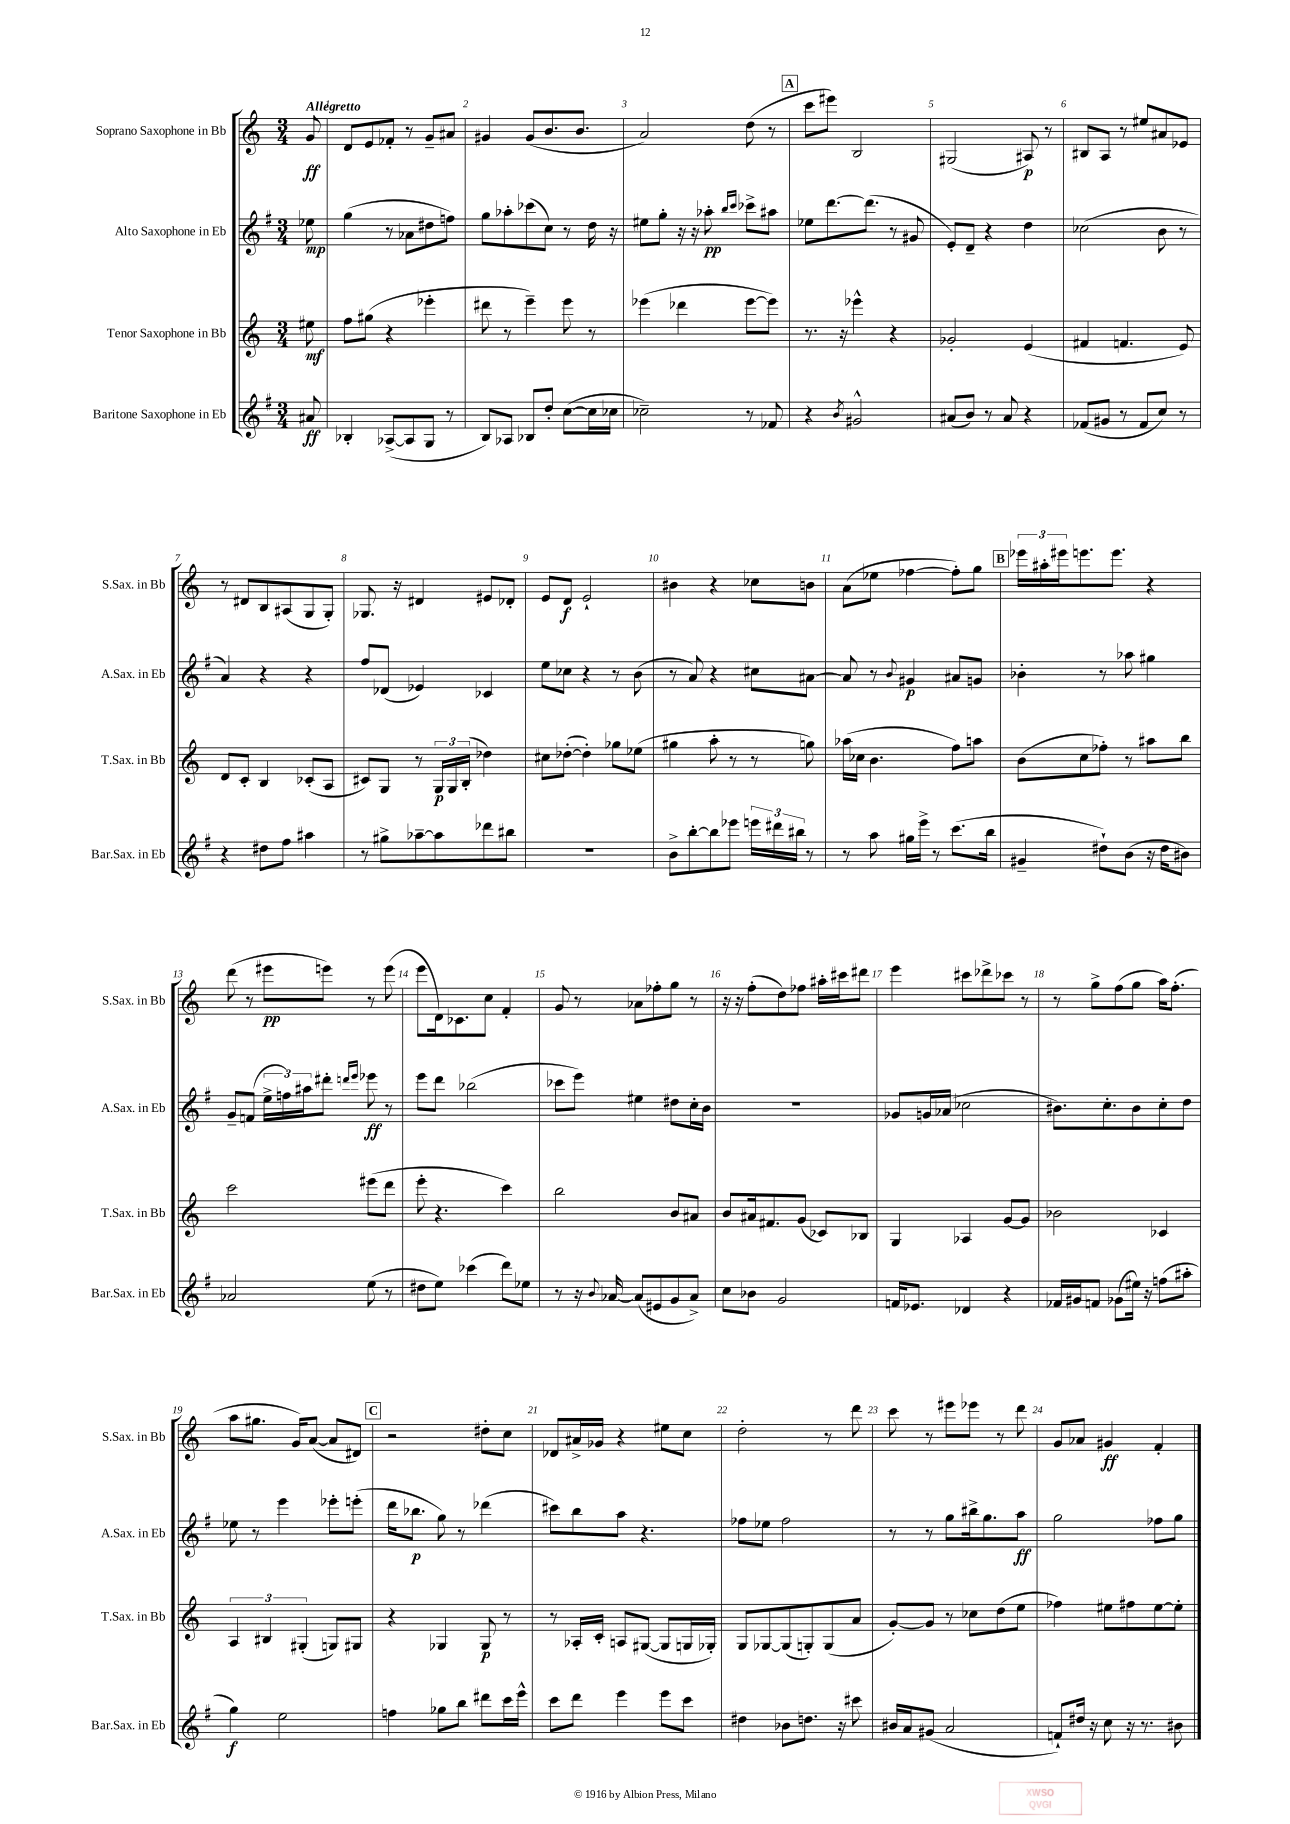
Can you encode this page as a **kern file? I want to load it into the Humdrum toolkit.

**kern	**kern	**kern	**kern
*staff4	*staff3	*staff2	*staff1
*clefG2	*clefG2	*clefG2	*clefG2
*k[f#]	*k[]	*k[f#]	*k[]
*M3/4	*M3/4	*M3/4	*M3/4
8a#	8ee#	8ee-	8g
=	=	=	=
4B-'	8ff	(4gg	8d
.	(8gg#	.	8e
([8A-^	4r	8r	8f-'
8A-]	.	8a-	8r
8G	4eee-'	8dd#	8g~
8r	.	8ff)	8a#
=	=	=	=
8B)	8ddd#	8gg	4g#
8A-	8r	8aa-'	.
8B-	4eee~)	(8ccc-	(8g#
8dd'	.	8cc)	8.b
([8cc	8eee	8r	.
.	.	.	8.b
16cc]	8r	16dd	.
16cc-	.	16r	.
=	=	=	=
2cc-~)	(4eee-	8ee#	2a)
.	.	8gg'	.
.	4ddd-	16r	.
.	.	16r	.
.	.	8aa-'	.
.	.	16qqbb	.
.	.	16qqccc	.
8r	[8eee-	8ccc-^	(8dd
8f-	8eee-])	8aa#	8r
=	=	=	=
4r	8.r	8ee-	8ccc
.	.	[8.ddd	8eee#)
.	16r	.	.
8qb	.	.	.
2g#^^	4eee-^^	.	2B
.	.	(8.ddd]	.
.	4r	8r	.
.	.	8g#	.
=	=	=	=
(8a#	2g-'	8e')	(2G#
8b)	.	8d~	.
8r	.	4r	.
8a#	.	.	.
4r	(4e	4dd	8A#)
.	.	.	8r
=	=	=	=
(8f-	4f#	(2cc-	8B#
8g#	.	.	8A
8r	4.f	.	8r
8f-	.	.	8ee#
8cc)	.	8b	8a#
8r	8e)	8r	8e-
=	=	=	=
4r	8d	4a)	8r
.	8c'	.	8d#
8dd#	4B	4r	8B
8ff#	.	.	(8A#
4aa#	(8c-'	4r	8G
.	8A	.	8G')
=	=	=	=
8r	8c#)	8ff#	8.G-
8gg#^	8G	(8d-	.
.	.	.	16r
[8aa-~	8r	4e-)	4d#
8aa-]	24G	.	.
.	24G	.	.
.	(24B'	.	.
8ddd-	4dd-)	4c-	8e#
8bb#	.	.	8d-'
=	=	=	=
2.r	8cc#	8ee	8e
.	([8dd-'	8cc-	8d
.	4dd-'])	4r	2e`
.	8gg-	8r	.
.	(8ee-	(8b	.
=	=	=	=
8b^	4gg#	8r	4b#
[8bb'	.	8a)	.
8bb]	8aa'	4r	4r
8eee-	8r	.	.
24eee	8r	8cc#	8cc-
24ddd#	.	.	.
24bb#	.	.	.
8r	8gg)	[8a#	8b
=	=	=	=
8r	(16aa-	8a#]	(8a
.	16cc-	.	.
8aa	4.b	8r	8ee-
.	.	8qqb	.
16gg#	.	4g#	[4ff-
16eee^	.	.	.
8r	.	.	.
(8.ccc	8ff)	8a#	8ff-'])
.	8aa	8g	8gg
16bb	.	.	.
=	=	=	=
4g#~	(8b	4b-'	24eee-
.	.	.	24aa#'
.	.	.	24eee#
.	8cc	.	8.eee
8dd#`)	8ff-')	8r	.
.	.	.	8.eee
(8b	8r	8aa-	.
16r	8aa#	4gg#	4r
16dd#	.	.	.
8b#)	8bb	.	.
=	=	=	=
2a-	2ccc	8g~	(8ddd
.	.	(8f	8r
.	.	24ee^	8eee#
.	.	24ff)	.
.	.	24aa#	.
.	.	8ddd#'	8eee)
.	.	16qqddd	.
.	.	16qqeee	.
(8ee	(8eee#	8eee-	8r
8r	8ddd	8r	(8eee
=	=	=	=
8dd#	8eee'	8eee	8eee
8ee)	4.r	8ddd	16d)
.	.	.	8.c-
(4ccc-	.	(2bb-	.
.	.	.	8cc
8ddd)	4ccc)	.	4f'
8ee-	.	.	.
=	=	=	=
8r	2bb	8ccc-	8g
16r	.	8eee)	8r
8qqb	.	.	.
[16a-	.	.	.
(8a-]	.	4ee#	8a-
8e#	.	.	8ff-'
8g	8b	8dd#	8gg
8a-^)	8a#	16cc'	8r
.	.	16b	.
=	=	=	=
8cc	8b	2.r	16r
.	.	.	16r
8b-	16a#	.	(8ff'
.	8.f#	.	.
2g	.	.	8dd)
.	(8g	.	8ff-
.	8c-)	.	16aa#'
.	.	.	16ccc#
.	8B-	.	8ddd#
=	=	=	=
16f	4G	8g-	4eee
8.e-	.	.	.
.	.	16g	.
.	.	(16a-	.
4d-	4A-	2cc-	8ccc#
.	.	.	8ddd-^
4r	[8g	.	8ccc-
.	8g]	.	8r
=	=	=	=
16f-	2b-	8.b#)	8r
16g#	.	.	.
8f	.	.	8gg^
.	.	8.cc'	.
(8g-	.	.	(8ff
16ee#)	.	8b#	8gg
16r	.	.	.
(8ff	4c-	8cc'	16aa)
.	.	.	(8.ff'
8aa#'	.	8dd	.
=	=	=	=
4gg)	6A	8ee-	8aa
.	.	8r	8.gg#
.	6B#	.	.
2ee	.	4eee	.
.	.	.	16g)
.	(6G#'	.	.
.	.	.	([8a
.	8G)	8eee-'	8a]
.	8G#	(8eee'	8d#)
=	=	=	=
4ff	4r	16ddd	2r
.	.	8.bb-	.
8gg-	4G-	8gg)	.
8bb	.	8r	.
8ddd#	8G-	(4ddd-	8dd#'
16ccc	8r	.	8cc
16eee^^	.	.	.
=	=	=	=
8ccc	8r	8ccc#)	8d-
8ddd	16A-'	8bb	16a#^
.	16c'	.	16g-
4eee	8A	8aa	4r
.	([8G#	4.r	.
8eee	8G#]	.	8ee#
8ccc	16G	.	8cc
.	16G-')	.	.
=	=	=	=
4dd#	8G	8ff-	2dd'
.	[8G-	8ee-	.
8b-	(8G-]	2ff-	.
8.dd	8G')	.	.
.	(8G	.	8r
16r	.	.	.
8ccc#	8a	.	8ddd
=	=	=	=
16b#	[8g')	8r	8ccc
16a	.	.	.
(8g#	8g]	8r	8r
2a	8r	8gg	8eee#
.	8cc-	16bb#^	8eee-
.	.	8.gg	.
.	(8dd	.	8r
.	8ee	8aa	8ddd
=	=	=	=
8f`)	4ff-)	2gg	8g
16dd#	.	.	8a-
16r	.	.	.
8cc	8ee#	.	4g#
16r	8ff#	.	.
8.r	.	.	.
.	[8ee#	8ff-	4f'
8b#	8ee#']	8gg	.
==	==	==	==
*-	*-	*-	*-
